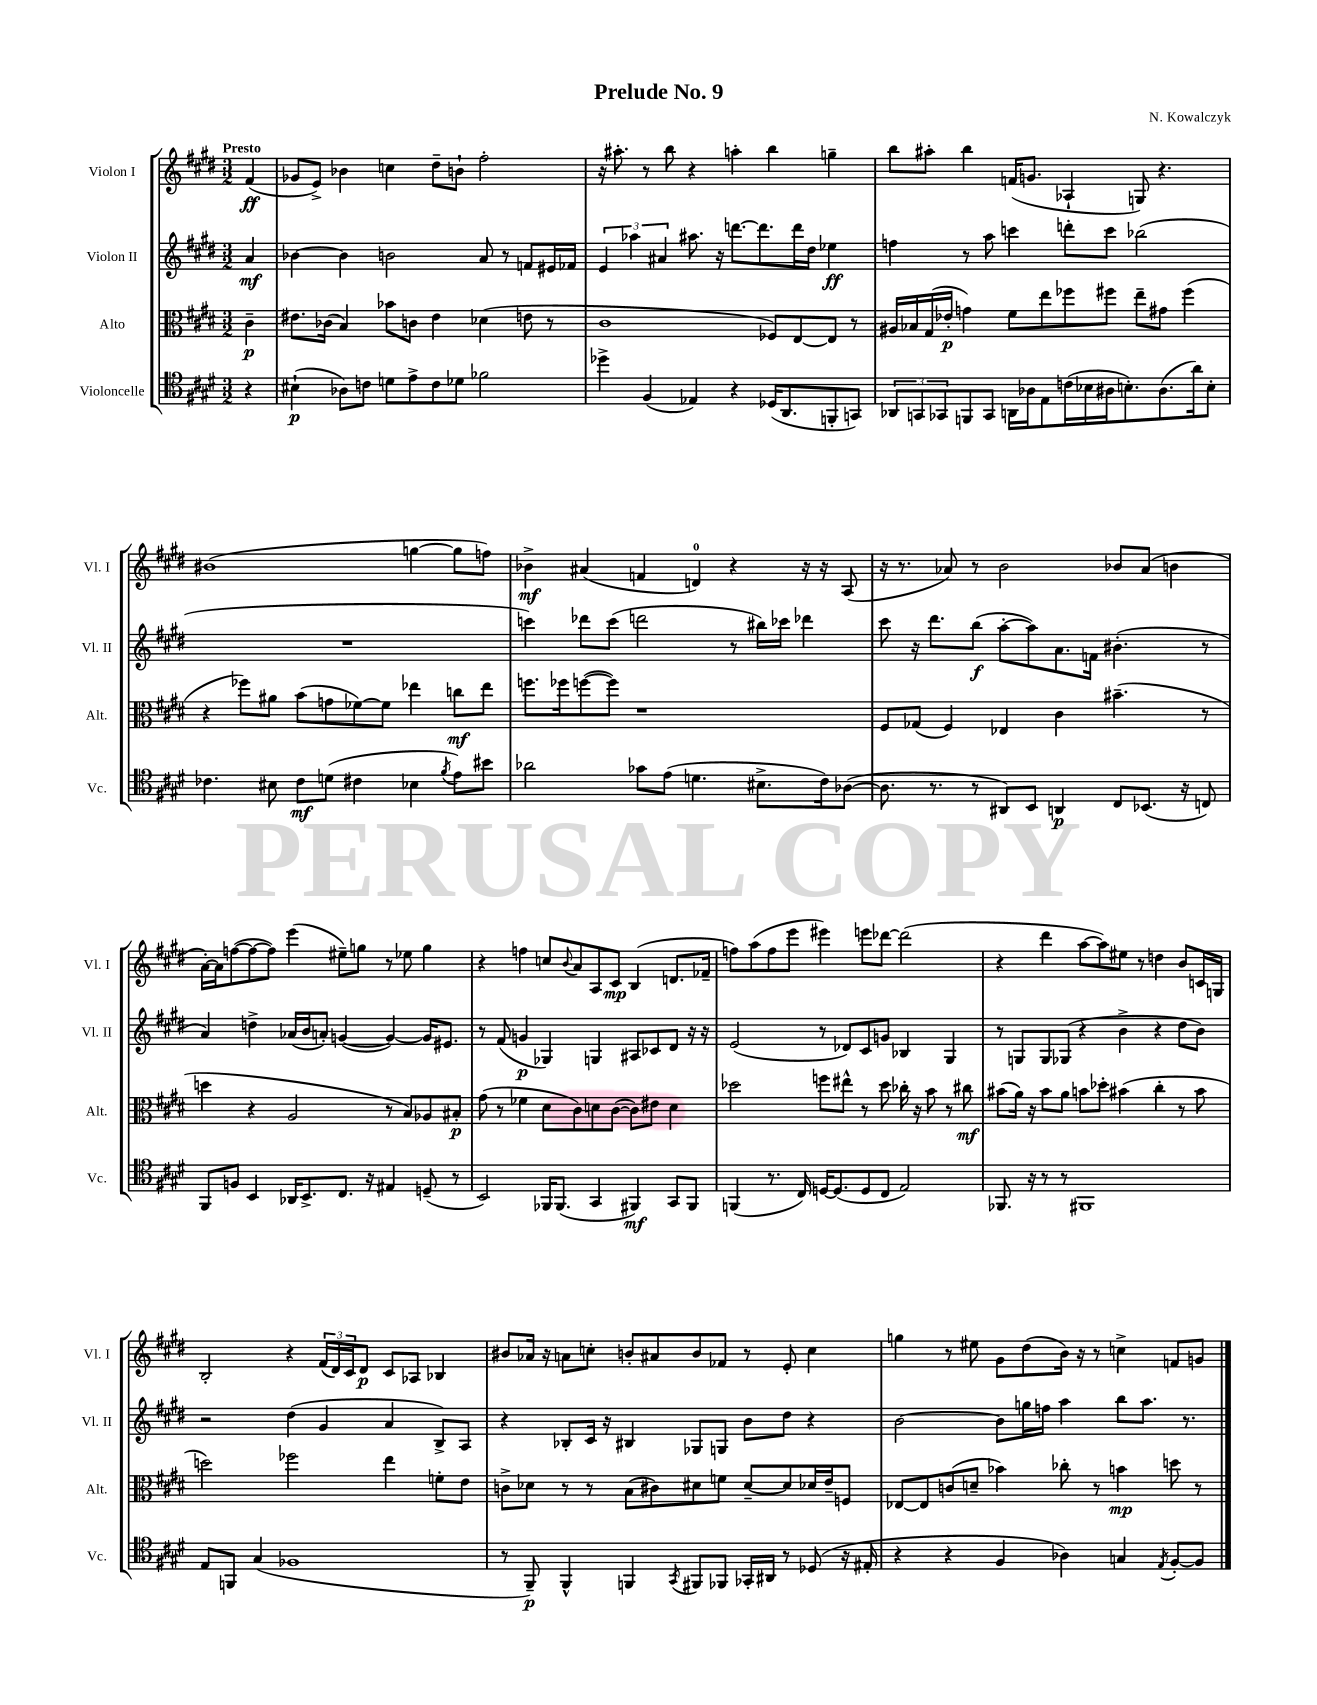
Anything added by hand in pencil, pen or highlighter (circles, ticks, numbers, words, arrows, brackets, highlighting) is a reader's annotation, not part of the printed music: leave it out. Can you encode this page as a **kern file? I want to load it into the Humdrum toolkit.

**kern	**dynam	**kern	**dynam	**kern	**dynam	**kern	**dynam
*part4	*part4	*part3	*part3	*part2	*part2	*part1	*part1
*staff4	*staff4	*staff3	*staff3	*staff2	*staff2	*staff1	*staff1
*I"Violoncelle	*	*I"Alto	*	*I"Violon II	*	*I"Violon I	*
*I'Vc.	*	*I'Alt.	*	*I'Vl. II	*	*I'Vl. I	*
*clefC4	*	*clefC3	*	*clefG2	*	*clefG2	*
*k[f#c#g#d#]	*	*k[f#c#g#d#]	*	*k[f#c#g#d#]	*	*k[f#c#g#d#]	*
*M3/2	*	*M3/2	*	*M3/2	*	*M3/2	*
=	=	=	=	=	=	=	=
!	!	!	!	!	!	!LO:TX:a:B:t=Presto	!
4r	.	4c#~\	p	4a/	mf	(4f#/	ff
=1	=1	=1	=1	=1	=1	=1	=1
(4B#X`\	p	8.e#X\L	.	[4b-X\	.	8g-X/L	.
.	.	.	.	.	.	8e^/J)	.
.	.	(16c-X\Jk	.	.	.	.	.
8A-X\L)	.	4B/)	.	4b-\]	.	4b-X\	.
8cn\J	.	.	.	.	.	.	.
8dn\L	.	8b-X\L	.	2bn\	.	4ccn\	.
8e^\	.	8cn\J	.	.	.	.	.
8c\	.	4e#\	.	.	.	8dd#~\L	.
8d-X\J	.	.	.	.	.	8bn`\J	.
2f-X\	.	(4d-X\	.	8a/	.	2ff#'\	.
.	.	.	.	8r	.	.	.
.	.	8en\	.	8fn/L	.	.	.
.	.	8r	.	16e#X/L	.	.	.
.	.	.	.	16f-X/JJ	.	.	.
=2	=2	=2	=2	=2	=2	=2	=2
4dd-X^\	.	1c#	.	6e/	.	16r	.
.	.	.	.	.	.	8.aa#X'\	.
.	.	.	.	6aa-X\	.	.	.
(4F#/	.	.	.	.	.	8r	.
.	.	.	.	6a#X/	.	.	.
.	.	.	.	.	.	8bb\	.
4E-X/)	.	.	.	8.aa#X\	.	4r	.
.	.	.	.	16r	.	.	.
4r	.	.	.	[8.dddn\L	.	4aan'\	.
.	.	.	.	8.ddd\]	.	.	.
(16D-X/KL	.	8F-X/L)	.	.	.	4bb\	.
8.AA/	.	.	.	.	.	.	.
.	.	[8E/	.	16ddd\L	.	.	.
.	.	.	.	16dd#\JJ	.	.	.
8FFn'/	.	8E/J]	.	4ee-X\	ff	4ggn~\	.
8GGn/J)	.	8r	.	.	.	.	.
=3	=3	=3	=3	=3	=3	=3	=3
12AA-X/L	.	16A#X/LL	.	4ffn\	.	8bb\L	.
.	.	16B-X/	.	.	.	.	.
12GGn/	.	.	.	.	.	.	.
.	.	(16G#/	.	.	.	8aa#X'\J	.
12GG-X/	.	.	.	.	.	.	.
.	.	16e-X'/JJ	p	.	.	.	.
8FFn/	.	4gn\)	.	8r	.	4bb\	.
8GG-/J	.	.	.	8aa\	.	.	.
16AAn\LL	.	8f#\L	.	4cccn\	.	(16fn/KL	.
16A-X\J	.	.	.	.	.	8.gn/J	.
8E\	.	8ee\	.	.	.	.	.
(16cn\L	.	8ff-X\	.	8dddn'\L	.	4A-X`/	.
16B-X\	.	.	.	.	.	.	.
16A#X\J	.	8ff#X\J	.	8ccc\J	.	.	.
8.Bn'\)	.	.	.	.	.	.	.
.	.	8ee~\L	.	(2bb-X\	.	8Gn/)	.
(8.A#\	.	8g#X\J	.	.	.	4.r	.
.	.	(4ff#\	.	.	.	.	.
16a\k)	.	.	.	.	.	.	.
8B'\J	.	.	.	.	.	.	.
!!LO:LB:g=z
=4	=4	=4	=4	=4	=4	=4	=4
4.c-X\	.	4r	.	1.r	.	(1b#X	.
.	.	8ff-X\L)	.	.	.	.	.
8B#X\	.	8a#X\J	.	.	.	.	.
8c-\L	mf	(8b\L	.	.	.	.	.
(8dn\J	.	8gn\	.	.	.	.	.
4c#X\	.	[8f-X\)	.	.	.	.	.
.	.	8f-\J]	.	.	.	.	.
4B-X\	.	4ee-X\	.	.	.	[4ggn\	.
8qf#/	.	.	.	.	.	.	.
8e\L)	.	8ccn\L	mf	.	.	8gg\L]	.
8b#X\J	.	8ee-\J	.	.	.	8ffn\J)	.
=5	=5	=5	=5	=5	=5	=5	=5
2a-X\	.	8.ffn\L	.	4cccn\)	.	4b-X^\	mf
.	.	16ff-X\k	.	.	.	.	.
.	.	([8ffn\	.	8ddd-X\L	.	(4a#X/	.
.	.	8ff\J])	.	(8ccc\J	.	.	.
8g-X\L	.	1r	.	2dddn\	.	4fn/	.
(8e\J	.	.	.	.	.	.	.
4.dn\	.	.	.	.	.	4dn/)	.
.	.	.	.	8r	.	4r	.
8.B#X^\L	.	.	.	16bb#X\LL)	.	.	.
.	.	.	.	16ccc-X\JJ	.	.	.
.	.	.	.	4ddd-X\	.	16r	.
16c#\k)	.	.	.	.	.	16r	.
([8A-X\J	.	.	.	.	.	(8A/	.
=6	=6	=6	=6	=6	=6	=6	=6
8.A-\]	.	8F#/L	.	8ccc#\	.	16r	.
.	.	.	.	.	.	8.r	.
.	.	(8G-X/J	.	16r	.	.	.
8.r	.	.	.	8.ddd#\L	.	.	.
.	.	4F#/)	.	.	.	8a-X/)	.
8r	.	.	.	(8bb\J	f	8r	.
8AA#X/L)	.	4E-X/	.	[8aa'\L	.	2b\	.
8BB/J	.	.	.	8aa\])	.	.	.
4AAn/	p	4c#\	.	8.a\	.	.	.
.	.	.	.	16fn\Jk	.	.	.
8C#/L	.	(4.b#X~\	.	(4.b#X'\	.	8b-X/L	.
(8.BB-X/J	.	.	.	.	.	(8a-/J	.
.	.	.	.	.	.	4bn\	.
16r	.	.	.	.	.	.	.
8Cn/)	.	8r	.	8r	.	.	.
!!LO:LB:g=z
=7	=7	=7	=7	=7	=7	=7	=7
8FF#/L	.	4ddn\	.	4a/)	.	[16a'\LL)	.
.	.	.	.	.	.	16a\J]	.
8Fn/J	.	.	.	.	.	([8ffn\	.
4BB/	.	4r	.	4ddn^\	.	8ff\_	.
.	.	.	.	.	.	8ff\J])	.
16AA-X/KL	.	2A/	.	(16a-X/LL	.	(4eee\	.
8.BB^/	.	.	.	16b/J	.	.	.
.	.	.	.	8an'/J)	.	.	.
8.C#/J	.	.	.	([4gn/	.	8ee#X~\L)	.
.	.	.	.	.	.	8ggn\J	.
16r	.	.	.	.	.	.	.
4E#X/	.	8r	.	4g/_)	.	8r	.
.	.	8B/L)	.	.	.	8ee-X\	.
(8Dn~/	.	8A-X/	.	16g/KL]	.	4gg\	.
.	.	.	.	8.e#X/J	.	.	.
8r	.	8B#X'/J	p	.	.	.	.
=8	=8	=8	=8	=8	=8	=8	=8
2BB/)	.	(8g#\	.	8r	.	4r	.
.	.	8r	.	(8f#/	.	.	.
.	.	4f-X\	.	4gn/	p	4ffn\	.
16FF-X/KL	.	8d#\L	.	4G-X/)	.	8ccn/L	.
(8.FF-/J	.	.	.	.	.	.	.
.	.	.	.	.	.	8qqb/	.
.	.	8c#\)	.	.	.	8a/	.
4GG#/	.	8dn\	.	4Gn/	.	8A/	.
.	.	([8c#\J	.	.	.	8c#/J	mp
4FF#X/)	mf	8c#\L])	.	8A#X/L	.	(4B/	.
.	.	8e#X\J	.	8c-X/	.	.	.
8GG#/L	.	4d\	.	8d#/J	.	8.dn/L	.
8FF#/J	.	.	.	16r	.	.	.
.	.	.	.	16r	.	16f-X~/Jk	.
=9	=9	=9	=9	=9	=9	=9	=9
(4FFn/	.	2dd-X\	.	(2e/	.	8ffn\L)	.
.	.	.	.	.	.	(8aa\	.
8.r	.	.	.	.	.	8ff\	.
.	.	.	.	.	.	8eee\J	.
16C#/)	.	.	.	.	.	.	.
[16Dn/KL	.	8ffn\L	.	8r	.	4eee#X\)	.
(8.D/]	.	.	.	.	.	.	.
.	.	8ee#X^^\J	.	8d-X/L)	.	.	.
8D/	.	8r	.	8c#/	.	8eeen\L	.
8C#/J	.	8dd-\	.	8gn/J	.	[8ddd-X\J	.
2E/)	.	16cc-X'\	.	4B-X/	.	(2ddd-\]	.
.	.	16r	.	.	.	.	.
.	.	8b\	.	.	.	.	.
.	.	8r	.	4G#/	.	.	.
.	.	8cc#X\	mf	.	.	.	.
=10	=10	=10	=10	=10	=10	=10	=10
8.FF-X/	.	(8b#X\L	.	8r	.	4r	.
.	.	16a\Jk)	.	8Gn/L	.	.	.
16r	.	16r	.	.	.	.	.
8r	.	8b#\L	.	8G/	.	4ddd#\	.
8r	.	8a\J	.	(8G-X/J	.	.	.
1FF#X	.	8bn\L	.	4r	.	[8aa\L	.
.	.	8dd-X'\J	.	.	.	8aa\])	.
.	.	(4b#X\	.	4b^\	.	8ee#X\J	.
.	.	.	.	.	.	8r	.
.	.	4cc#'\	.	4r	.	4ddn\	.
.	.	8r	.	8dd#\L	.	8b/L	.
.	.	8b#\	.	8b\J)	.	16cn/L	.
.	.	.	.	.	.	16Gn/JJ	.
!!LO:LB:g=z
=11	=11	=11	=11	=11	=11	=11	=11
8E/L	.	2ddn\)	.	2r	.	2B'/	.
8FFn/J	.	.	.	.	.	.	.
(4G#/	.	.	.	.	.	.	.
1F-X	.	2ff-X\	.	(4dd#\	.	4r	.
.	.	.	.	4g#/	.	(24f#/LL	.
.	.	.	.	.	.	24d#/)	.
.	.	.	.	.	.	24c#/J	.
.	.	.	.	.	.	8d#/J	p
.	.	4ee\	.	4a/	.	8c#/L	.
.	.	.	.	.	.	8A-X/J	.
.	.	8fn'\L	.	8B^/L)	.	4B-X/	.
.	.	8e\J	.	8A/J	.	.	.
=12	=12	=12	=12	=12	=12	=12	=12
8r	.	8cn^\L	.	4r	.	8b#X/L	.
8FF#~/)	p	8d-X\J	.	.	.	16a-X/Jk	.
.	.	.	.	.	.	16r	.
4FF#^^/	.	8r	.	8B-X'/L	.	8an\L	.
.	.	8r	.	16c#/Jk	.	8ccn'\J	.
.	.	.	.	16r	.	.	.
4FFn/	.	(8B\L	.	4B#X/	.	8bn'/L	.
.	.	8c#X\)	.	.	.	8a#X/	.
8qGG#/	.	.	.	.	.	.	.
8FF#X/L	.	8d#X\	.	8G-X/L	.	8b/	.
8FF-X/J	.	8fn\J	.	8Gn/J	.	8f-X/J	.
16GG-X'/LL	.	[8d#~/L	.	8b\L	.	8r	.
16AA#X/JJ	.	.	.	.	.	.	.
8r	.	8d#/]	.	8dd#\J	.	8e'/	.
(8D-X/	.	16d-X/L	.	4r	.	4cc\	.
.	.	16e~/J	.	.	.	.	.
16r	.	8Fn/J	.	.	.	.	.
16E#X'/	.	.	.	.	.	.	.
=13	=13	=13	=13	=13	=13	=13	=13
4r	.	[8E-X/L	.	[2b\	.	4ggn\	.
.	.	8E-/]	.	.	.	.	.
4r	.	(8cn/	.	.	.	8r	.
.	.	8dn~/J	.	.	.	8ee#X\	.
4F#/	.	4b-X\)	.	8b\L]	.	8g#\L	.
.	.	.	.	16ggn\L	.	(8dd#\	.
.	.	.	.	16ffn\JJ	.	.	.
4A-X\)	.	8cc-X'\	.	4aa\	.	16b\Jk)	.
.	.	.	.	.	.	16r	.
.	.	8r	.	.	.	8r	.
4Gn/	.	4bn\	mp	8bb\L	.	4ccn^\	.
.	.	.	.	8.aa\J	.	.	.
8qE/	.	.	.	.	.	.	.
[8F#'/L	.	8ddn\	.	.	.	8fn/L	.
.	.	.	.	8.r	.	.	.
8F#/J]	.	8r	.	.	.	8gn/J	.
==	==	==	==	==	==	==	==
*-	*-	*-	*-	*-	*-	*-	*-
